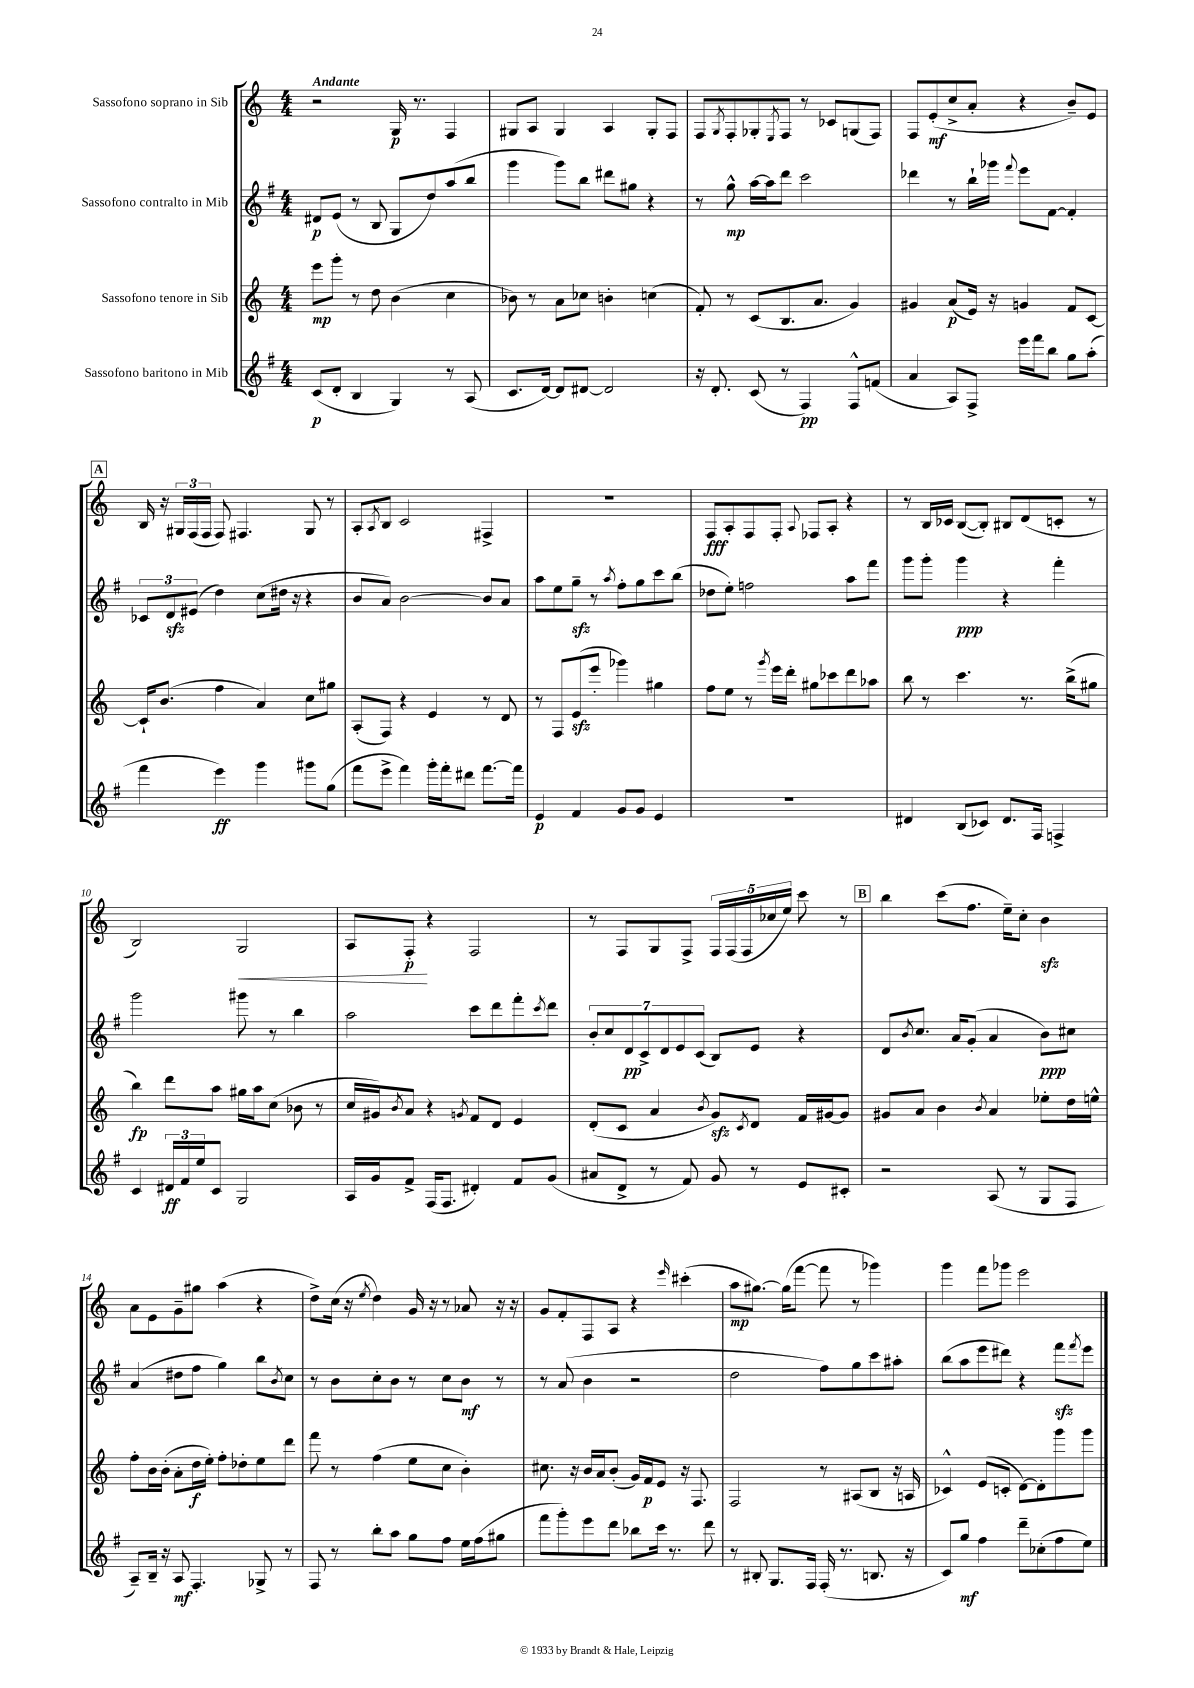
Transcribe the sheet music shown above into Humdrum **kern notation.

**kern	**dynam	**kern	**dynam	**kern	**dynam	**kern	**dynam
*part4	*part4	*part3	*part3	*part2	*part2	*part1	*part1
*staff4	*staff4	*staff3	*staff3	*staff2	*staff2	*staff1	*staff1
*I"Sassofono baritono in Mib	*	*I"Sassofono tenore in Sib	*	*I"Sassofono contralto in Mib	*	*I"Sassofono soprano in Sib	*
*clefG2	*	*clefG2	*	*clefG2	*	*clefG2	*
*k[f#]	*	*k[]	*	*k[f#]	*	*k[]	*
*M4/4	*	*M4/4	*	*M4/4	*	*M4/4	*
=1	=1	=1	=1	=1	=1	=1	=1
!	!	!	!	!	!	!LO:TX:a:B:t=Andante	!
(8c/L	p	8eee\L	mp	8d#X/L	p	2r	.
8d'/J	.	8ggg'\J	.	(8e/J	.	.	.
4B/	.	8r	.	8r	.	.	.
.	.	8dd\	.	8B/	.	.	.
4G/)	.	(4b\	.	8G/L	.	16G/	p
.	.	.	.	.	.	8.r	.
.	.	.	.	8dd/)	.	.	.
8r	.	4cc\	.	(8aa/	.	4F/	.
(8A/	.	.	.	8bb/J	.	.	.
=2	=2	=2	=2	=2	=2	=2	=2
8.c/L	.	8b-X\)	.	4ggg\	.	8G#X/L	.
.	.	8r	.	.	.	8A/J	.
[16d/Jk)	.	.	.	.	.	.	.
8d/L]	.	8a\L	.	8ggg\L)	.	4G#/	.
[8d#X/J	.	8cc-X\J	.	8bb\J	.	.	.
2d#/]	.	4bn'\	.	8ddd#X\L	.	4A/	.
.	.	.	.	8gg#X\J	.	.	.
.	.	(4ccn\	.	4r	.	8G#'/L	.
.	.	.	.	.	.	8F/J	.
=3	=3	=3	=3	=3	=3	=3	=3
16r	.	8f'/)	.	8r	.	8F/L	.
8.d'/	.	.	.	.	.	.	.
.	.	.	.	.	.	8qG/	.
.	.	8r	.	8gg^^\	mp	8F'/	.
(8c/	.	(8c/L	.	[16aa\LL	.	8G-X'/	.
.	.	.	.	16aa\J]	.	.	.
.	.	.	.	.	.	8qE/	.
8r	.	8.B/	.	8ddd\J	.	8F/J	.
4F#/)	pp	.	.	2ccc\	.	8r	.
.	.	8.a/J	.	.	.	.	.
.	.	.	.	.	.	8c-X/L	.
8F#^^/L	.	4g/)	.	.	.	(8Gn/	.
(8fn/J	.	.	.	.	.	8F/J)	.
=4	=4	=4	=4	=4	=4	=4	=4
4a/	.	4g#X/	.	4ddd-X\	.	8F/L	.
.	.	.	.	.	.	(8e'/	mf
8A/L)	.	(8a/L	p	8r	.	8cc^/	.
8F#^/J	.	16e/Jk)	.	16bb`\LL	.	8a'/J	.
.	.	16r	.	16ggg-X\JJ	.	.	.
.	.	.	.	8qqfff#/	.	.	.
16eee\LL	.	4gn/	.	8eee\L	.	4r	.
16fff#\J	.	.	.	.	.	.	.
8bb\J	.	.	.	[8f#\J	.	.	.
8gg\L	.	8f/L	.	4f#'/]	.	8b~/L)	.
(8aa'\J	.	[8c/J	.	.	.	8e/J	.
!!LO:LB:g=z
!!LO:REH:place=s1:t=A
=5	=5	=5	=5	=5	=5	=5	=5
4fff#\	.	16c`/KL]	.	12c-X/L	.	16B/	.
.	.	(8.b/J	.	.	.	16r	.
.	.	.	.	12dzz/	.	.	.
.	.	.	.	.	.	24G#X/LL	.
.	.	.	.	(12e#X/J	.	(24F/	.
.	.	.	.	.	.	24F/JJ	.
4eee\)	ff	4ff\	.	4dd\)	.	8F/)	.
.	.	.	.	.	.	4.F#X/	.
4ggg\	.	4a/)	.	(8cc\L	.	.	.
.	.	.	.	16dd#X\Jk	.	.	.
.	.	.	.	16r	.	.	.
8ggg#X\L	.	8cc\L	.	4r	.	8G#/	.
(8gg\J	.	8gg#X\J	.	.	.	8r	.
=6	=6	=6	=6	=6	=6	=6	=6
8fff#\L	.	(8A'/L	.	8b/L	.	8A'/L	.
.	.	.	.	.	.	8qA/	.
8eee^\J	.	8F/J)	.	8a/J)	.	8B/J	.
4fff#\)	.	4r	.	[2b\	.	2c/	.
16ggg'\LL	.	4e/	.	.	.	.	.
16fff#'\J	.	.	.	.	.	.	.
8ddd#X\J	.	.	.	.	.	.	.
[8.fff#\L	.	8r	.	8b/L]	.	4F#X^/	.
.	.	8d/	.	8a/J	.	.	.
16fff#\Jk]	.	.	.	.	.	.	.
=7	=7	=7	=7	=7	=7	=7	=7
4e/	p	8r	.	8aa\L	.	1r	.
.	.	8F/L	.	8ee\	.	.	.
4f#/	.	(8ezz/	.	8ggzz~\J	.	.	.
.	.	8eee'/J	.	8r	.	.	.
.	.	.	.	8qaa/	.	.	.
8g/L	.	4ggg-X\)	.	8ff#'\L	.	.	.
8g/J	.	.	.	8gg\	.	.	.
4e/	.	4gg#X\	.	8ccc\	.	.	.
.	.	.	.	(8bb\J	.	.	.
=8	=8	=8	=8	=8	=8	=8	=8
1r	.	8ff\L	.	8dd-X\L	.	8F/L	fff
.	.	8ee\J	.	8ee'\J)	.	8A'/	.
.	.	8r	.	2ffn\	.	8F/	.
.	.	8qggg/	.	.	.	.	.
.	.	16eee\LL	.	.	.	8F'/J	.
.	.	16ddd'\JJ	.	.	.	.	.
.	.	.	.	.	.	8qqA/	.
.	.	8gg#X\L	.	.	.	8F-X/L	.
.	.	8ccc-X\	.	.	.	8A'/J	.
.	.	8ddd\	.	8aa\L	.	4r	.
.	.	8aa-X\J	.	8fff#\J	.	.	.
=9	=9	=9	=9	=9	=9	=9	=9
4d#X/	.	8bb\	.	8ggg\L	.	8r	.
.	.	8r	.	8ggg'\J	.	16B/LL	.
.	.	.	.	.	.	16c-X/JJ	.
(8B/L	.	4.ccc\	.	4ggg\	ppp	([8B/L	.
8c-X/J)	.	.	.	.	.	8B'/J])	.
8.d#/L	.	.	.	4r	.	8B#X/L	.
.	.	8.r	.	.	.	(8d/	.
16F#/Jk	.	.	.	.	.	.	.
4Fn^/	.	.	.	4fff#'\	.	8cn'/J	.
.	.	(16bb^\KL	.	.	.	.	.
.	.	8gg#X\J	.	.	.	8r	.
!!LO:LB:g=z
=10	=10	=10	=10	=10	=10	=10	=10
4c/	.	4bb\)	fp	2ggg\	.	2B/)	.
24d#X/LL	ff	8ddd\L	.	.	.	.	.
24f#/	.	.	.	.	.	.	.
24ee/J	.	.	.	.	.	.	.
8c/J	.	8aa\J	.	.	.	.	.
!	!	!	!	!	!	!	!LO:HP:b
2G/	.	16gg#X\LL	.	8ggg#X\	.	2G/	<
.	.	16aa\J	.	.	.	.	.
.	.	(8cc\J	.	8r	.	.	.
.	.	8b-X\	.	4bb\	.	.	.
.	.	8r	.	.	.	.	.
=11	=11	=11	=11	=11	=11	=11	=11
16A/LL	.	16cc/LL	.	2aa\	.	8A/L	.
16g/J	.	16g#X/J)	.	.	.	.	.
.	.	8qb/	.	.	.	.	.
8f#^/J	.	8a/J	.	.	.	8F'/J	p
(16F#/KL	.	4r	.	.	.	4r	[
8.F#/J	.	.	.	.	.	.	.
.	.	8qgn/	.	.	.	.	.
4d#X'/)	.	8f/L	.	8ccc\L	.	2F/	.
.	.	8d/J	.	8ddd\	.	.	.
8f#/L	.	4e/	.	8fff#'\	.	.	.
.	.	.	.	8qccc/	.	.	.
(8g/J	.	.	.	8ddd\J	.	.	.
=12	=12	=12	=12	=12	=12	=12	=12
8a#X/L	.	(8d'/L	.	14b'/L	.	8r	.
.	.	.	.	14cc/	.	.	.
8d^/J	.	8c/J	.	.	.	8F/L	.
.	.	.	.	14d/	pp	.	.
.	.	.	.	14c^/	.	.	.
8r	.	4a/	.	.	.	8G/	.
.	.	.	.	14d/	.	.	.
.	.	.	.	14e/	.	.	.
8f#/)	.	.	.	.	.	8F^/J	.
.	.	.	.	(14c/J	.	.	.
.	.	8qb/	.	.	.	.	.
8g/	.	8gzz/L)	.	8B/L)	.	20F/LL	.
.	.	.	.	.	.	(20F/	.
.	.	.	.	.	.	20F/	.
.	.	8qc/	.	.	.	.	.
8r	.	8d/J	.	8e/J	.	.	.
.	.	.	.	.	.	20cc-X/	.
.	.	.	.	.	.	20ee/JJ)	.
8e/L	.	16f/LL	.	4r	.	8ccc\	.
.	.	[16g#X/J	.	.	.	.	.
8c#X'/J	.	8g#/J]	.	.	.	8r	.
!!LO:REH:place=s1:t=B
=13	=13	=13	=13	=13	=13	=13	=13
2r	.	8g#X/L	.	8d/L	.	4bb\	.
.	.	.	.	8qb/	.	.	.
.	.	8a/J	.	8.cc/J	.	.	.
.	.	4b\	.	.	.	(8ccc\L	.
.	.	.	.	16a/KL	.	.	.
.	.	.	.	(8g'/J	.	8.ff\J	.
.	.	8qb/	.	.	.	.	.
(8A/	.	4a/	.	4a/	.	.	.
.	.	.	.	.	.	16ee~\KL)	.
8r	.	.	.	.	.	8cc'\J	.
8G/L	.	8ee-X'\L	.	8b\L)	ppp	4bzz\	.
8F#/J	.	16dd\L	.	8cc#X\J	.	.	.
.	.	16een^^\JJ	.	.	.	.	.
!!LO:LB:g=z
=14	=14	=14	=14	=14	=14	=14	=14
8A~/L)	.	8ff'\L	.	(4a/	.	8a\L	.
16B~/Jk	.	16b\L	.	.	.	8e\	.
16r	.	(16b'\JJ	.	.	.	.	.
8A/	mf	8a'\L	.	8dd#X\L	.	8g~\	.
4.F#'/	.	16dd\L	f	8ff#\J	.	8gg#X\J	.
.	.	16ee'\JJ)	.	.	.	.	.
.	.	8ff'\L	.	4gg\)	.	(4aa\	.
.	.	8dd-X'\	.	.	.	.	.
8G-X^/	.	8ee\	.	8bb\L	.	4r	.
.	.	.	.	8qb/	.	.	.
8r	.	8ddd\J	.	8cc\J	.	.	.
=15	=15	=15	=15	=15	=15	=15	=15
8F#/	.	8fff\	.	8r	.	8dd^\L)	.
8r	.	8r	.	8b\L	.	(16cc\Jk	.
.	.	.	.	.	.	16r	.
.	.	.	.	.	.	8qee/	.
8bb'\L	.	(4ff\	.	8cc'\	.	4dd\)	.
8aa\J	.	.	.	8b\J	.	.	.
8gg\L	.	8ee\L	.	8r	.	16g/	.
.	.	.	.	.	.	16r	.
8ff#\J	.	8cc\J	.	8cc\L	.	8r	.
16ee\LL	.	4b'\)	.	8b\J	mf	8a-X/	.
(16ff#\J	.	.	.	.	.	.	.
8gg#X\J	.	.	.	8r	.	16r	.
.	.	.	.	.	.	16r	.
=16	=16	=16	=16	=16	=16	=16	=16
8fff#\L	.	8.cc#X\	.	8r	.	8g/L	.
8ggg'\)	.	.	.	(8a/	.	8f'/	.
.	.	16r	.	.	.	.	.
8eee\	.	16b/LL	.	4b\	.	8F/	.
.	.	16a/J	.	.	.	.	.
8ddd\J	.	(8b'/J	.	.	.	8A/J	.
8bb-X\L	.	16g/LL)	.	2r	.	4r	.
.	.	16f/J	p	.	.	.	.
16ccc\Jk	.	8e/J	.	.	.	.	.
8.r	.	.	.	.	.	.	.
.	.	.	.	.	.	16qqeee/	.
.	.	16r	.	.	.	(4ccc#X'\	.
.	.	8.F/	.	.	.	.	.
8ddd\	.	.	.	.	.	.	.
=17	=17	=17	=17	=17	=17	=17	=17
8r	.	2F/	.	2dd\	.	8aa\L	mp
8B#X'/	.	.	.	.	.	[8.gg#X\J)	.
8.G/L	.	.	.	.	.	.	.
.	.	.	.	.	.	(16gg#\KL]	.
.	.	.	.	.	.	[8fff\J	.
16F#/Jk	.	.	.	.	.	.	.
(16F#'/	.	8r	.	8ff#\L)	.	8fff\]	.
8.r	.	.	.	.	.	.	.
.	.	(8A#X/L	.	8gg\	.	8r	.
8.Bn/	.	8B/J	.	8ccc\	.	4ggg-X\)	.
.	.	16r	.	8aa#X'\J	.	.	.
16r	.	16An/	.	.	.	.	.
=18	=18	=18	=18	=18	=18	=18	=18
8c/L)	.	4c-X^^/)	.	(8bb\L	.	4ggg\	.
8gg/J	mf	.	.	8aa\	.	.	.
4ff#\	.	(8e/L	.	8eee\	.	8fff\L	.
.	.	8cn'/J	.	8ddd#X\J)	.	8ggg-X\J	.
8ddd~\L	.	[8d\L)	.	4r	.	2eee\	.
(8cc-X'\	.	8d'\]	.	.	.	.	.
8ff#\	.	8ggg\	.	8fff#zz\L	.	.	.
.	.	.	.	8qfff#/	.	.	.
8ee\J)	.	8ggg\J	.	8eee\J	.	.	.
==	==	==	==	==	==	==	==
*-	*-	*-	*-	*-	*-	*-	*-
